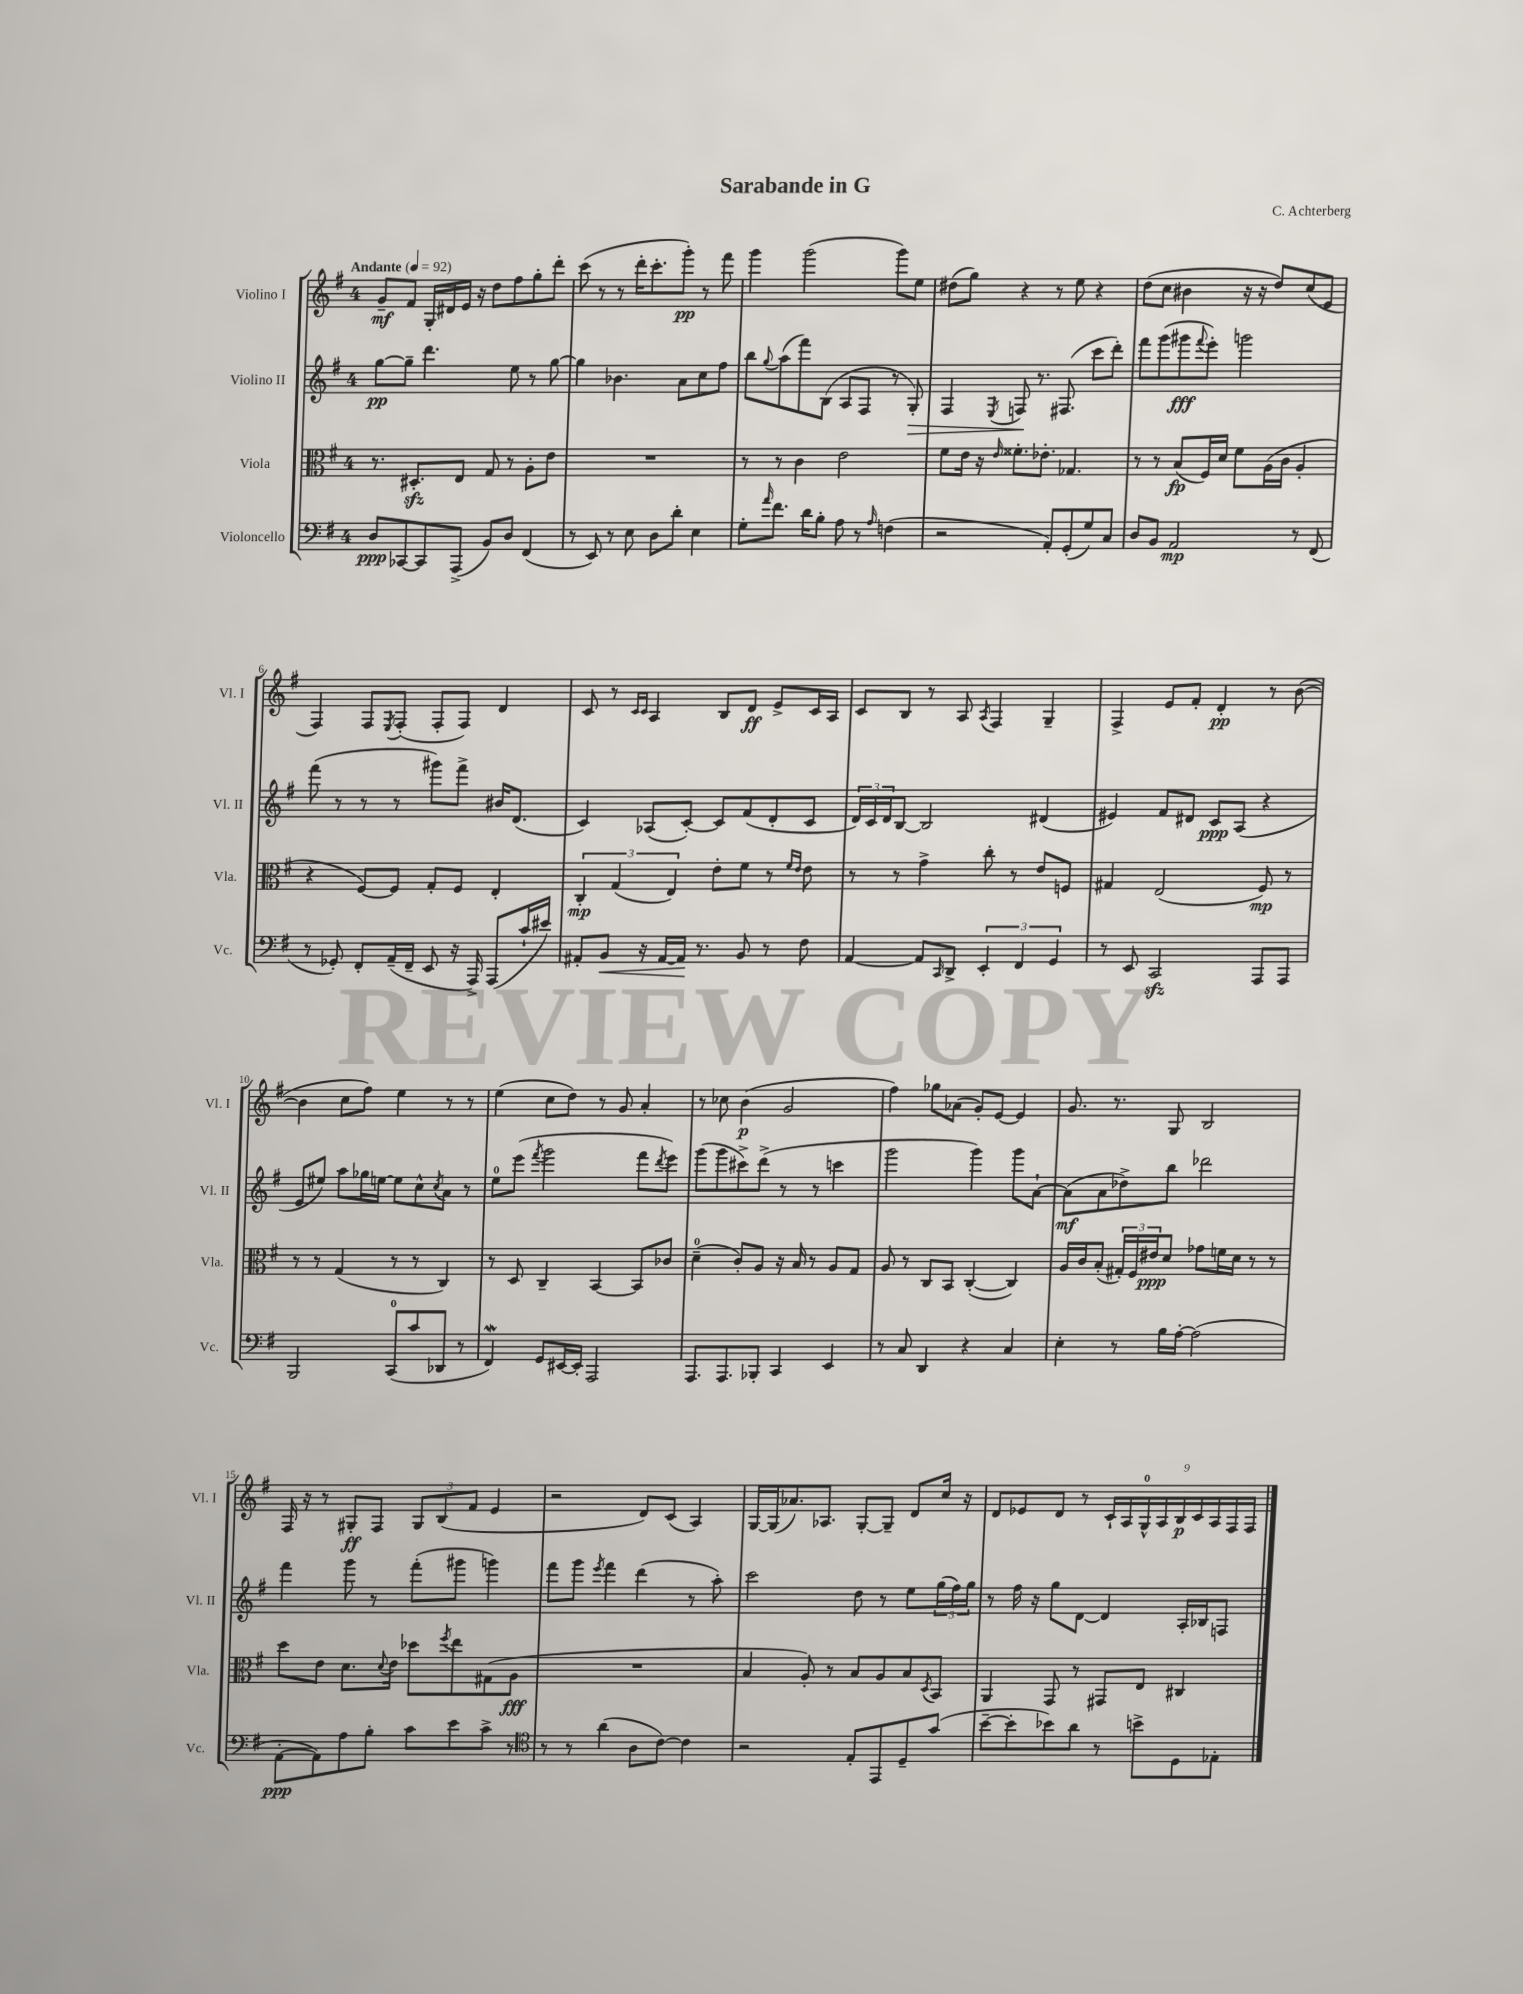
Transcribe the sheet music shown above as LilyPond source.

\header { title = "Sarabande in G" composer = "C. Achterberg" }
<<
\new StaffGroup <<
\new Staff = "s0" \with { instrumentName = "Violino I" shortInstrumentName = "Vl. I" } {
    \clef treble \key g \major \once \override Staff.TimeSignature.style = #'single-digit \time 4/4 \tempo "Andante" 4 = 92
    g'8--\mf fis'8 g16-. dis'16 e'16 r16 d''8 fis''8 g''8-. d'''8-. |
    c'''8( r8 r8 d'''16-. c'''8.-. g'''8-.\pp) r8 fis'''8 |
    g'''4 g'''2( g'''8) e''8 |
    dis''8( g''8) r4 r8 e''8 r4 |
    d''8( c''8 bis'4 r16 r16 d''8) c''8( e'8 |
    fis4) fis8 \acciaccatura { e8 } fis8-.( fis8-. fis8) d'4 |
    c'8 r8 \grace { c'16 c'16 } a4 b8 d'8\ff e'8-> c'16 a16 |
    c'8 b8 r8 a8 \acciaccatura { a8 } fis4 g4-- |
    fis4-> e'8 fis'8-. d'4-.\pp r8 b'8~( |
    b'4 c''8 fis''8) e''4 r8 r8 |
    e''4( c''8 d''8) r8 g'8 a'4-. |
    r8 ces''8 b'4\p( g'2 |
    fis''4) ges''8 aes'8( g'8-.) e'8~ e'4 |
    g'8. r8. g8 b2 |
    fis16 r16 r8 gis8-.\ff fis8 \tuplet 3/2 { gis8 b8( fis'8 } e'4 |
    r2 d'8) c'8( a4) |
    g16~ g16( aes'8.) aes8. g8~-. g8-- d'8 c''16 r16 |
    d'8 ees'8 d'8 r8 \tuplet 9/8 { c'16-! a16 g16-0-^ a16 b16\p c'16 a16 fis16 fis16 } \bar "|." |
}
\new Staff = "s1" \with { instrumentName = "Violino II" shortInstrumentName = "Vl. II" } {
    \clef treble \key g \major \once \override Staff.TimeSignature.style = #'single-digit \time 4/4
    g''8~\pp g''8-- d'''4. e''8 r8 g''8~ |
    g''4 bes'4. a'8 c''8 fis''8 |
    b''8 \appoggiatura { g''8 } a''8( fis'''8) b8( a8 fis8 r8 g8-.\>) |
    fis4 \acciaccatura { e8 } f8\! r8. fis8.( c'''8 d'''8-.) |
    fis'''8 g'''8( gis'''8\fff \appoggiatura { fis'''8 } e'''8-.) g'''2 |
    fis'''8( r8 r8 r8 gis'''8) fis'''8-> bis'16 d'8.( |
    c'4) aes8( c'8~-.) c'8 fis'8( d'8-. c'8 |
    \tuplet 3/2 { d'16) c'16 d'16 } b8~ b2 dis'4( |
    eis'4) fis'8 dis'8 c'8\ppp a8( r4 |
    e'8 eis''8) a''8 ges''16 e''16~ e''8 c''8-^ \acciaccatura { c''8 } a'8 r8 |
    e''8-0 e'''8( \acciaccatura { fis'''8 } g'''2 fis'''8 \acciaccatura { d'''8 } e'''8) |
    g'''8( g'''8 cis'''8->) d'''8->( r8 r8 c'''4 |
    g'''2 g'''4) g'''8 a'8~-! |
    a'8\mf( a'8 des''8->) b''8 des'''2 |
    fis'''4 g'''8 r8 fis'''8-.( gis'''8 g'''4) |
    fis'''8 g'''8 \acciaccatura { e'''8 } fis'''4 d'''4( r8 a''8-.) |
    c'''2 d''8 r8 e''8 \tuplet 3/2 { g''16( fis''16) g''16 } |
    r8 fis''16 r16 g''8 d'8~ d'4 a16-. bes16 f8 \bar "|." |
}
\new Staff = "s2" \with { instrumentName = "Viola" shortInstrumentName = "Vla." } {
    \clef alto \key g \major \once \override Staff.TimeSignature.style = #'single-digit \time 4/4
    r8. dis8.-.\sfz e8 g8 r8 a8-. e'8 |
    R1 |
    r8 r8 c'4 e'2 |
    fis'8 e'16 r16 \grace { e'16 } fisis'8.-. ees'8.-. ges4. |
    r8 r8 b8\fp( fis16) d'16 fis'8 a16( c'16 a4-. |
    r4 fis8~) fis8 g8-. fis8 e4-. |
    \tuplet 3/2 { c4-.\mp g4( e4) } e'8-. fis'8 r8 \grace { fis'16 e'16 } e'8 |
    r8 r8 g'4-> c''8-. r8 e'8 f8 |
    gis4 e2( fis8\mp) r8 |
    r8 r8 g4( r8 r8 c4) |
    r8 d8 c4-- b,4~ b,8 ces'8 |
    d'4-0--( c'8-.) a8 r16 b16 r8 a8 g8 |
    a8 r8 c8 b,8 c4~-.( c4) |
    a16 c'16 b8-.( \tuplet 3/2 { gis16-.) fis16 eis'16\ppp } d'8 ges'8 f'16 d'16 r8 r8 |
    d''8 e'8 d'8. \appoggiatura { d'8 } e'16 des''8 \acciaccatura { fis''8 } e''8 gis8( a8\fff |
    R1 |
    b4 a8-.) r8 b8 a8 b8 \acciaccatura { d8 } b,8 |
    a,4 g,8 r8 gis,8 e8 cis4 \bar "|." |
}
\new Staff = "s3" \with { instrumentName = "Violoncello" shortInstrumentName = "Vc." } {
    \clef bass \key g \major \once \override Staff.TimeSignature.style = #'single-digit \time 4/4
    d8\ppp ces,8~ ces,8 a,,8->( b,8) d8 fis,4( |
    r8 e,8) r8 e8 d8 d'8-. e4 |
    g8-. \grace { a'16 } fis'8. d'16 b8-. a8 r8 \grace { a16 } f4( |
    r2 a,8-.) g,8-.( g8) c8 |
    d8 b,8 a,2\mp r8 fis,8( |
    r8 ges,8-.) fis,8-. a,16--( fis,16-- e,8 r16 a,,16->) a,,8( c'16-! eis'16) |
    ais,8-. b,8\< r16 ais,16~ ais,16\! r8. b,8 r8 fis8 |
    a,4~ a,8 \grace { c,16 } d,8-> \tuplet 3/2 { e,4-. fis,4 g,4 } |
    r8 e,8 c,2\sfz a,,8 a,,8 |
    b,,2 c,8-0( c'8 des,8 r8 |
    fis,4\mordent) g,8 eis,16~ eis,16-. a,,2 |
    a,,8. a,,8. bes,,8-. c,4 e,4 |
    r8 c8 d,4 r4 c4 |
    e4-. r8 b16 a16~-. a2( |
    a,8~-.\ppp a,8) a8 b8-. c'8 e'8 c'8-> r8 |
    \clef tenor r8 r8 a'4( a8 c'8~) c'4 |
    r2 e8-. e,8 d8-- g'8( |
    b'8~-- b'8-. bes'8) a'8 r8 b'8-> d8 ees8-. \bar "|." |
}
>>
>>
